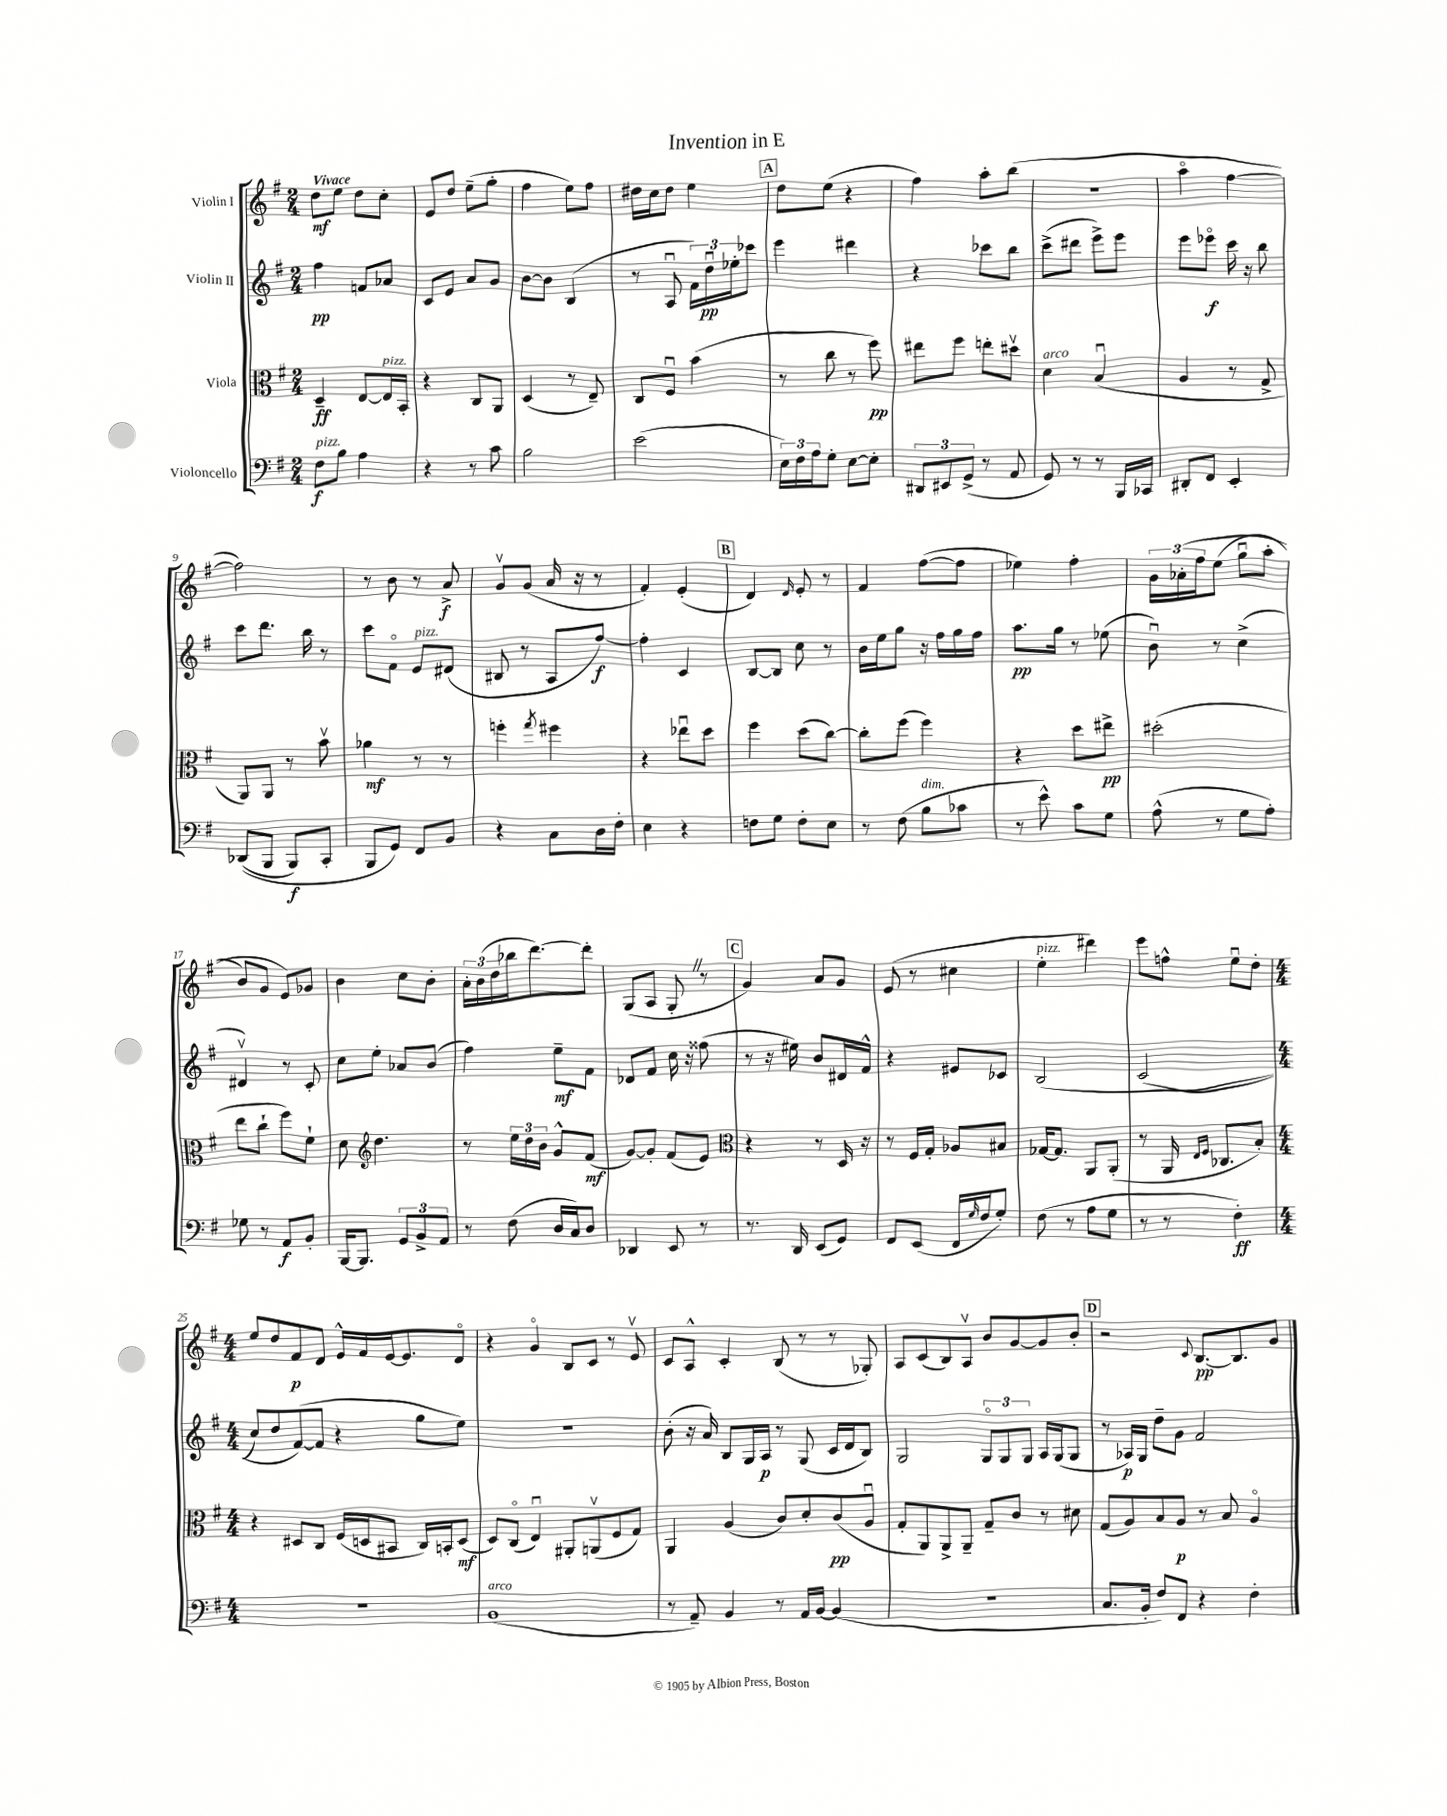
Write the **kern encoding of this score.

**kern	**dynam	**kern	**dynam	**kern	**dynam	**kern	**dynam
*part4	*part4	*part3	*part3	*part2	*part2	*part1	*part1
*staff4	*staff4	*staff3	*staff3	*staff2	*staff2	*staff1	*staff1
*I"Violoncello	*	*I"Viola	*	*I"Violin II	*	*I"Violin I	*
*clefF4	*	*clefC3	*	*clefG2	*	*clefG2	*
*k[f#]	*	*k[f#]	*	*k[f#]	*	*k[f#]	*
*M2/4	*	*M2/4	*	*M2/4	*	*M2/4	*
=1	=1	=1	=1	=1	=1	=1	=1
!	!	!	!	!	!	!LO:TX:a:B:t=Vivace	!
!LO:TX:a:i:t=pizz.	!	!	!	!	!	!	!
8F#\L	f	4D~/	ff	4ff#\	pp	8dd\L	mf
8B\J	.	.	.	.	.	8ee\J	.
4A\	.	[8E/L	.	8fn/L	.	8dd\L	.
!	!	!LO:TX:a:i:t=pizz.	!	!	!	!	!
.	.	16E/L]	.	8a-X/J	.	8cc'\J	.
.	.	16BB'/JJ	.	.	.	.	.
=2	=2	=2	=2	=2	=2	=2	=2
4r	.	4r	.	8c/L	.	8e/L	.
.	.	.	.	8e/J	.	8dd/J	.
8r	.	8C/L	.	8a/L	.	(8ee~\L	.
8c\	.	8AA/J	.	8g/J	.	8gg'\J	.
=3	=3	=3	=3	=3	=3	=3	=3
2B\	.	(4D/	.	[8b\L	.	4ff#\	.
.	.	.	.	8b\J]	.	.	.
.	.	8r	.	(4B/	.	8ee\L)	.
.	.	8E~/)	.	.	.	8ff#\J	.
=4	=4	=4	=4	=4	=4	=4	=4
(2e\	.	8C/L	.	8r	.	16dd#X\LL	.
.	.	.	.	.	.	16cc\J	.
.	.	8F#u/J	.	8Au/	.	8dd#\J	.
.	.	(4b\	.	24f#\LL)	.	4ee\	.
.	.	.	.	24ddu\	pp	.	.
.	.	.	.	24ee-X'\J	.	.	.
.	.	.	.	8ccc-X\J	.	.	.
!!LO:REH:place=s1:t=A
=5	=5	=5	=5	=5	=5	=5	=5
24E\LL)	.	8r	.	4eee\	.	8dd\L	.
24F#\	.	.	.	.	.	.	.
24A\J	.	.	.	.	.	.	.
8G'\J	.	8cc\	.	.	.	(8ee\J	.
[8E\L	.	8r	.	4ddd#X\	.	4r	.
8E'\J]	.	8ff#\)	pp	.	.	.	.
=6	=6	=6	=6	=6	=6	=6	=6
12DD#X/L	.	8ee#X\L	.	4r	.	4ff#\)	.
12EE#X/	.	.	.	.	.	.	.
.	.	8ff#\J	.	.	.	.	.
(12GG^/J	.	.	.	.	.	.	.
8r	.	8een'\L	.	8ccc-X\L	.	8aa'\L	.
8AA/	.	8dd#Xv\J	.	8bb\J	.	(8bb\J	.
=7	=7	=7	=7	=7	=7	=7	=7
!	!	!LO:TX:a:i:t=arco	!	!	!	!	!
8GG/)	.	4d\	.	(8ccc^\L	.	2r	.
8r	.	.	.	8ddd#X\J	.	.	.
8r	.	(4Bu/	.	8eee^\L)	.	.	.
16BBB/LL	.	.	.	8eee\J	.	.	.
16CC-X/JJ	.	.	.	.	.	.	.
=8	=8	=8	=8	=8	=8	=8	=8
8DD#X'/L	.	4A/	.	8eee\L	.	4aa\	.
8FF#/J	.	.	.	8eee-X\J	f	.	.
4EE'/	.	8r	.	16ccc\	.	[4ff#\	.
.	.	.	.	16r	.	.	.
.	.	8G^/	.	8bb\	.	.	.
!!LO:LB:g=z
=9	=9	=9	=9	=9	=9	=9	=9
((8DD-X/L	.	8AA/L)	.	8ccc\L	.	2ff#\])	.
8BBB/J	.	8AA/J	.	8.ddd\J	.	.	.
8BBB/L)	f	8r	.	.	.	.	.
.	.	.	.	16bb\	.	.	.
8CC'/J	.	8bv\	.	8r	.	.	.
=10	=10	=10	=10	=10	=10	=10	=10
8BBB/L	.	4a-X\	mf	8ccc\L	.	8r	.
8GG/J)	.	.	.	8f#\J	.	8b\	.
!	!	!	!	!LO:TX:a:i:t=pizz.	!	!	!
8FF#/L	.	8r	.	8e/L	.	8r	.
8BB/J	.	8r	.	(8d#X/J	.	8a^/	f
=11	=11	=11	=11	=11	=11	=11	=11
4r	.	4ffn'\	.	8B#X/	.	8gv/L	.
.	.	.	.	8r	.	(8g/J	.
.	.	8qgg/	.	.	.	.	.
8C\L	.	4ff#X\	.	8A/L	.	16a/	.
.	.	.	.	.	.	16r	.
16D\L	.	.	.	[8ff#/J)	f	8r	.
16F#'\JJ	.	.	.	.	.	.	.
=12	=12	=12	=12	=12	=12	=12	=12
4E\	.	4r	.	4ff#'\]	.	4f#'/)	.
4r	.	8ee-Xu\L	.	4c/	.	(4e'/	.
.	.	8dd\J	.	.	.	.	.
!!LO:REH:place=s1:t=B
=13	=13	=13	=13	=13	=13	=13	=13
8Fn\L	.	4ff#\	.	[8B/L	.	4d/)	.
8G\J	.	.	.	8B/J]	.	.	.
.	.	.	.	.	.	16qqd/	.
8F'\L	.	(8dd\L	.	8cc\	.	8e'/	.
8E\J	.	[8cc\J)	.	8r	.	8r	.
=14	=14	=14	=14	=14	=14	=14	=14
8r	.	8cc'\L]	.	16b\LL	.	4f#/	.
.	.	.	.	16ee\J	.	.	.
(8F#\	.	(8ff#\J	.	8gg\J	.	.	.
!LO:TX:a:i:t=dim.	!	!	!	!	!	!	!
8B\L	.	4ff#\)	.	16r	.	([8ff#\L	.
.	.	.	.	16ff#\LL	.	.	.
8c-X\J	.	.	.	16gg\	.	8ff#\J]	.
.	.	.	.	16ff#\JJ	.	.	.
=15	=15	=15	=15	=15	=15	=15	=15
8r	.	4r	.	8.aa\L	pp	4ee-X\)	.
8e^^\)	.	.	.	.	.	.	.
.	.	.	.	16gg\Jk	.	.	.
8c\L	.	8dd\L	.	8r	.	4ff#'\	.
8G\J	.	8ee#X^\J	pp	(8ee-X\	.	.	.
=16	=16	=16	=16	=16	=16	=16	=16
(8A^^\	.	(2dd#X'\	.	8bu\)	.	24g\LL	.
.	.	.	.	.	.	(24a-X'\	.
.	.	.	.	.	.	24ff#\J	.
8r	.	.	.	8r	.	(8ee\J	.
8G\L	.	.	.	(4cc^\	.	8ggu\L	.
8A'\J)	.	.	.	.	.	8aa'\J	.
!!LO:LB:g=z
=17	=17	=17	=17	=17	=17	=17	=17
8G-X\	.	8ee\L	.	4d#Xv/)	.	8b/L)	.
8r	.	8cc`\J	.	.	.	8g/J	.
8AA/L	f	8ff#\L)	.	8r	.	8e/L)	.
8BB'/J	.	8f#`\J	.	8c'/	.	8g-X/J	.
=18	=18	=18	=18	=18	=18	=18	=18
[16BBB/KL	.	8d\	.	8cc\L	.	4b\	.
8.BBB/J]	.	.	.	.	.	.	.
*	*	*clefG2	*	*	*	*	*
.	.	4.dd\	.	8ee'\J	.	.	.
12GG/L	.	.	.	8a-X/L	.	8cc\L	.
12BB^/	.	.	.	.	.	.	.
.	.	.	.	(8b/J	.	8b'\J	.
12AA/J	.	.	.	.	.	.	.
=19	=19	=19	=19	=19	=19	=19	=19
8r	.	8r	.	4ff#\)	.	24a'\LL	.
.	.	.	.	.	.	(24b\	.
.	.	.	.	.	.	24dd\	.
(8F#\	.	24ee\LL	.	.	.	16bb-X\J	.
.	.	24dd\	.	.	.	.	.
.	.	.	.	.	.	[8.ddd\)	.
.	.	24b\JJ	.	.	.	.	.
16D/LL	.	8g^^/L	.	8ee~\L	mf	.	.
16C/J)	.	.	.	.	.	.	.
8D/J	.	(8f#/J	mf	8f#\J	.	8ddd'\J]	.
=20	=20	=20	=20	=20	=20	=20	=20
4DD-X/	.	[8g/L)	.	8d-X/L	.	(8G/L	.
.	.	8g'/J]	.	8f#/J	.	8A/J	.
8EE/	.	(8f#/L	.	16cc\	.	8G'Z/	.
.	.	.	.	16r	.	.	.
8r	.	8e/J)	.	(8ff##X\	.	8r	.
!!LO:REH:place=s1:t=C
=21	=21	=21	=21	=21	=21	=21	=21
*	*	*clefC3	*	*	*	*	*
8.r	.	4r	.	8r	.	4g/)	.
.	.	.	.	16r	.	.	.
16DD/	.	.	.	16ee#X\)	.	.	.
(8EE/L	.	8r	.	8b/L	.	8a/L	.
8GG/J)	.	16D/	.	16d#X/L	.	8g/J	.
.	.	16r	.	16f#^^/JJ	.	.	.
=22	=22	=22	=22	=22	=22	=22	=22
8FF#/L	.	8r	.	4r	.	(8e/	.
(8EE/J	.	16F#/LL	.	.	.	8r	.
.	.	16G'/JJ	.	.	.	.	.
16FF#/LL	.	8A-X/L	.	8e#X/L	.	4cc#X\	.
16qqG/	.	.	.	.	.	.	.
16F#/J	.	.	.	.	.	.	.
8G'/J)	.	8B#X/J	.	8c-X/J	.	.	.
=23	=23	=23	=23	=23	=23	=23	=23
!	!	!	!	!	!	!LO:TX:a:i:t=pizz.	!
(8F#\	.	[16G-X/KL	.	(2B/	.	4ee'\	.
.	.	8.G-/J]	.	.	.	.	.
8r	.	.	.	.	.	.	.
8A\L	.	8AA/L	.	.	.	4ddd#X\)	.
8G\J	.	(8AA'/J	.	.	.	.	.
=24	=24	=24	=24	=24	=24	=24	=24
8r	.	8r	.	(2c/	.	8eee\L	.
8r	.	16AA/	.	.	.	8ffn^^\J	.
.	.	16qqE/LL	.	.	.	.	.
.	.	16qqF#/JJ	.	.	.	.	.
.	.	8.C-X/L	.	.	.	.	.
4F#'\)	ff	.	.	.	.	8eeu\L	.
.	.	8B'/J)	.	.	.	8dd'\J	.
!!LO:LB:g=z
=25	=25	=25	=25	=25	=25	=25	=25
*M4/4	*	*M4/4	*	*M4/4	*	*M4/4	*
1r	.	4r	.	8cc/L)	.	8ee/L	.
.	.	.	.	8dd/	.	8dd/	.
.	.	8D#X/L	.	([8f#/)	.	8f#/	p
.	.	8C/J	.	8f#/J]	.	8d/J	.
.	.	(16F#/LL	.	4r	.	16e^^/LL	.
.	.	16Dn/J	.	.	.	16f#/	.
.	.	8BB#X/J	.	.	.	[16e/J	.
.	.	.	.	.	.	8.e/]	.
.	.	16C/LL)	.	8gg\L	.	.	.
.	.	16BBn'/J	.	.	.	.	.
.	.	(8D/J	mf	8ee\J)	.	8d/J	.
=26	=26	=26	=26	=26	=26	=26	=26
!LO:TX:a:i:t=arco	!	!	!	!	!	!	!
(1BB	.	8D/L)	.	1r	.	4r	.
.	.	(8C/J	.	.	.	.	.
.	.	4Eu/)	.	.	.	4g/	.
.	.	8AA#X'/L	.	.	.	8B/L	.
.	.	(8AAnv/	.	.	.	8c/J	.
.	.	8F#/	.	.	.	8r	.
.	.	8G/J)	.	.	.	8ev/	.
=27	=27	=27	=27	=27	=27	=27	=27
8r	.	4AA/	.	(8b'\	.	8c/L	.
8AA~/)	.	.	.	16r	.	8A^^/J	.
.	.	.	.	16a/)	.	.	.
4BB/	.	(4A/	.	8B/L	.	4c'/	.
.	.	.	.	16G/L	.	.	.
.	.	.	.	16A/JJ	p	.	.
8r	.	8c/L)	.	8r	.	(8B/	.
16AA/LL	.	8d'/	.	(8G/	.	8r	.
[16BB/JJ	.	.	.	.	.	.	.
(4BB/]	.	(8c/	pp	16c/LL	.	8r	.
.	.	.	.	16d/J	.	.	.
.	.	8Au/J	.	8B/J)	.	8G-X'/)	.
=28	=28	=28	=28	=28	=28	=28	=28
1r	.	8G'/L	.	2G/	.	8A/L	.
.	.	8AA/)	.	.	.	(8c/	.
.	.	8AA^/	.	.	.	8B/)	.
.	.	8AA~/J	.	.	.	8Av/J	.
.	.	8G~/L	.	12G/L	.	8b/L	.
.	.	.	.	12G/	.	.	.
.	.	8c/J	.	.	.	[8g/	.
.	.	.	.	12G/J	.	.	.
.	.	8r	.	16A/LL	.	8g/]	.
.	.	.	.	(16G/J	.	.	.
.	.	8d#X\	.	8G/J	.	8b'/J	.
!!LO:REH:place=s1:t=D
=29	=29	=29	=29	=29	=29	=29	=29
8.C/L	.	(8G/L	.	8r	.	2r	.
.	.	8A/)	.	16A-X/LL)	p	.	.
16BB'/Jk	.	.	.	16G/JJ	.	.	.
8F#/L)	.	8B/	.	8dd~\L	.	.	.
8FF#/J	.	8A/J	p	8g\J	.	.	.
.	.	.	.	.	.	8qqc/	.
4r	.	8r	.	2f#/	.	[8.B/L	pp
.	.	8B/	.	.	.	.	.
.	.	.	.	.	.	8.B/]	.
4F#'\	.	4A/	.	.	.	.	.
.	.	.	.	.	.	8g/J	.
==	==	==	==	==	==	==	==
*-	*-	*-	*-	*-	*-	*-	*-
